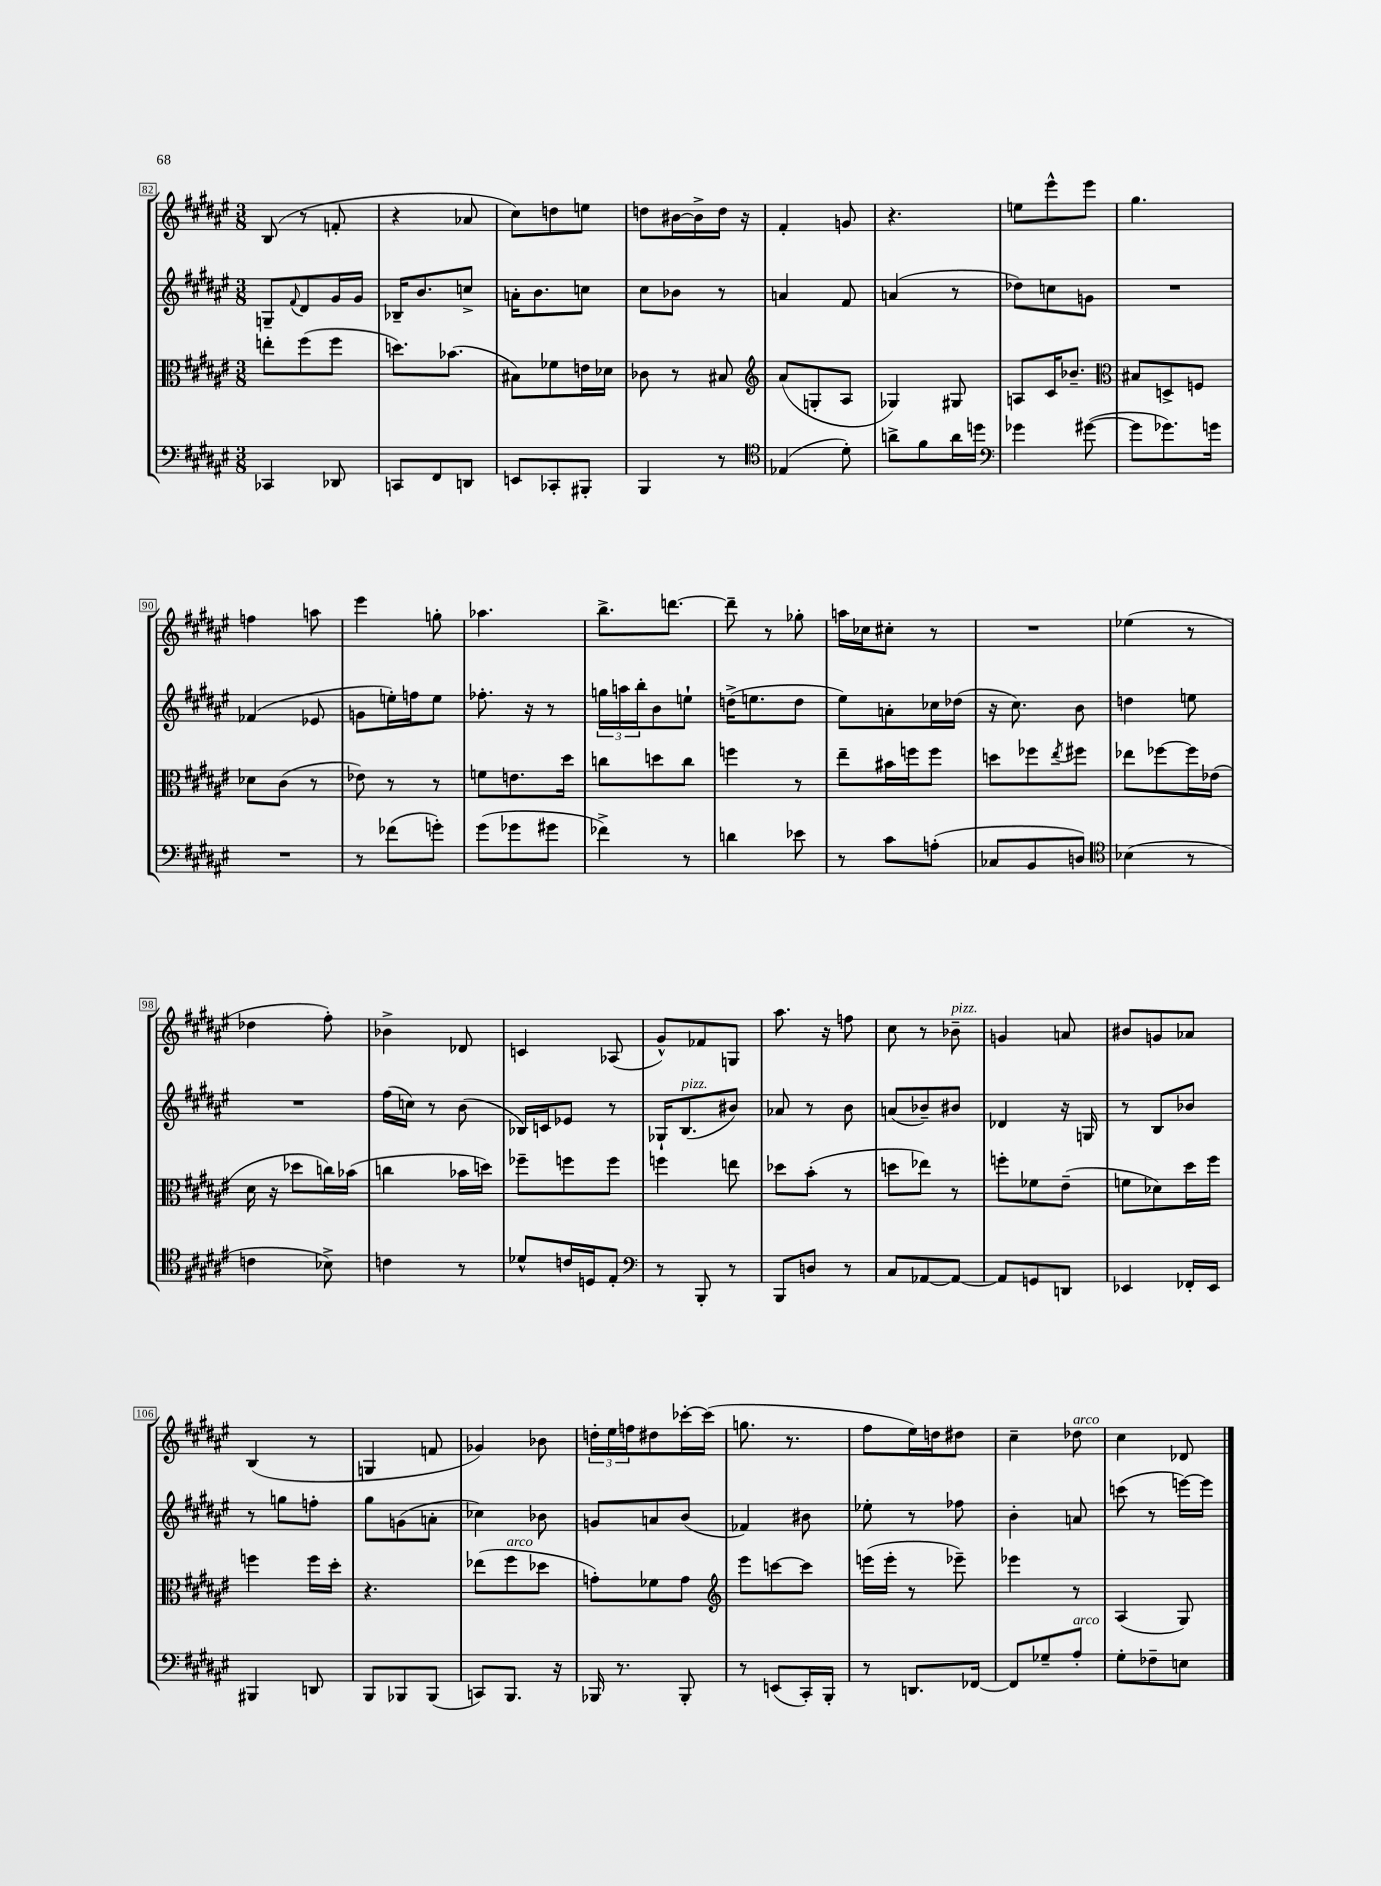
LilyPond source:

<<
\new StaffGroup <<
\new Staff = "s0" {
    \clef treble \key fis \major \numericTimeSignature \time 3/8
    b8( r8 f'8-. |
    r4 aes'8 |
    cis''8) d''8 e''8 |
    d''8 bis'16~ bis'16-> d''16 r16 |
    fis'4-. g'8 |
    r4. |
    e''8 eis'''8-^ eis'''8 |
    gis''4. |
    f''4 a''8 |
    eis'''4 g''8-. |
    aes''4. |
    b''8.-> d'''8.~ |
    d'''8-- r8 ges''8-. |
    a''16 ces''16 cis''8-. r8 |
    R4. |
    ees''4( r8 |
    des''4 fis''8-.) |
    bes'4-> des'8 |
    c'4 aes8( |
    gis'8-^) fes'8 g8 |
    ais''8. r16 f''8 |
    cis''8 r8 bes'8--^\markup { \italic "pizz." } |
    g'4 a'8 |
    bis'8 g'8 aes'8 |
    b4( r8 |
    g4 f'8 |
    ges'4) bes'8 |
    \tuplet 3/2 { d''16-. eis''16 f''16 } dis''8 ces'''16~-. ces'''16( |
    g''8. r8. |
    fis''8 eis''16) d''16 dis''8 |
    cis''4-- des''8^\markup { \italic "arco" } |
    cis''4 des'8 \bar "|." |
}
\new Staff = "s1" {
    \clef treble \key fis \major \numericTimeSignature \time 3/8
    g8-- \appoggiatura { fis'8 } dis'8 gis'16 gis'16 |
    bes16-- b'8. c''8-> |
    a'16-. b'8. c''8 |
    cis''8 bes'8 r8 |
    a'4 fis'8 |
    a'4( r8 |
    des''8) c''8 g'8 |
    R4. |
    fes'4( ees'8 |
    g'8 e''16-.) f''16 e''8 |
    fes''8.-. r16 r8 |
    \tuplet 3/2 { g''16 a''16 b''16-. } b'8 e''8-! |
    d''16->( e''8. d''8 |
    eis''8) a'8-. ces''16 des''16( |
    r16 cis''8.) b'8 |
    d''4 e''8 |
    R4. |
    fis''16( c''16) r8 b'8( |
    bes16) c'16 ees'8 r8 |
    ges16-! b8.^\markup { \italic "pizz." }( bis'8) |
    aes'8 r8 b'8 |
    a'8( bes'8--) bis'8 |
    des'4 r16 g16 |
    r8 b8 bes'8 |
    r8 g''8 f''8-. |
    gis''8 g'8( a'8-. |
    ces''4) bes'8 |
    g'8 a'8 b'8( |
    fes'4) bis'8 |
    ees''8-. r8 fes''8 |
    b'4-. a'8 |
    c'''8( r8 e'''16~) e'''16 \bar "|." |
}
\new Staff = "s2" {
    \clef alto \key fis \major \numericTimeSignature \time 3/8
    e''8-. fis''8( fis''8 |
    d''8.) bes'8.( |
    bis8) fes'8 e'16 des'16 |
    ces'8 r8 bis8 |
    \clef treble ais'8( g8-. ais8 |
    ges4) gis8 |
    a8 cis'16 bes'8.-- |
    \clef alto bis8 d8-> f8 |
    des'8 cis'8( r8 |
    ees'8) r8 r8 |
    f'8 e'8. dis''16 |
    c''8 d''8 c''8 |
    f''4 r8 |
    eis''8-- bis'16 f''16 f''8 |
    d''8 fes''8 \acciaccatura { eis''8 } fis''8 |
    ees''8 fes''8~ fes''16 ees'16( |
    dis'16 r16 des''8 c''16) bes'16( |
    c''4 bes'16 d''16) |
    fes''8-- f''8 f''8 |
    f''4 e''8 |
    des''8 b'8-.( r8 |
    d''8 ees''8) r8 |
    f''8-. fes'8 eis'8--( |
    f'8 des'8) dis''16 fis''16 |
    f''4 f''16 dis''16-. |
    r4. |
    ees''8( fis''8^\markup { \italic "arco" } des''8 |
    g'8-.) fes'8 g'8 |
    \clef treble eis'''8 c'''8~ c'''8 |
    e'''16( e'''16-. r8 ees'''8--) |
    ees'''4 r8 |
    ais4( gis8) \bar "|." |
}
\new Staff = "s3" {
    \clef bass \key fis \major \numericTimeSignature \time 3/8
    ces,4 des,8 |
    c,8 fis,8 d,8 |
    e,8 ces,8-. bis,,8-. |
    b,,4 r8 |
    \clef tenor ees4( dis'8-.) |
    a'8-> fis'8 a'16 d''16 |
    \clef bass ges'4 gis'8~( |
    gis'8 ges'8.) g'16 |
    R4. |
    r8 fes'8( g'8-.) |
    gis'8( ges'8 gis'8 |
    fes'4->) r8 |
    d'4 ees'8 |
    r8 cis'8 a8-.( |
    ces8 b,8 d8) |
    \clef tenor bes4( r8 |
    c'4 bes8->) |
    c'4 r8 |
    des'8-^ c'16 d16 eis8-. |
    \clef bass r8 b,,8-. r8 |
    b,,8 d8 r8 |
    cis8 aes,8~ aes,8~ |
    aes,8 g,8 d,8 |
    ees,4 fes,16-. ees,16 |
    bis,,4 d,8 |
    b,,8 bes,,8 bes,,8( |
    c,8) b,,8. r16 |
    bes,,16 r8. bes,,8-. |
    r8 e,8( cis,16-.) b,,16-. |
    r8 d,8. fes,16~ |
    fes,8 ges8-- ais8-.^\markup { \italic "arco" } |
    gis8-. fes8-- e8 \bar "|." |
}
>>
>>
\layout { \context { \Score currentBarNumber = #82 \override BarNumber.stencil = #(make-stencil-boxer 0.1 0.3 ly:text-interface::print) } }
